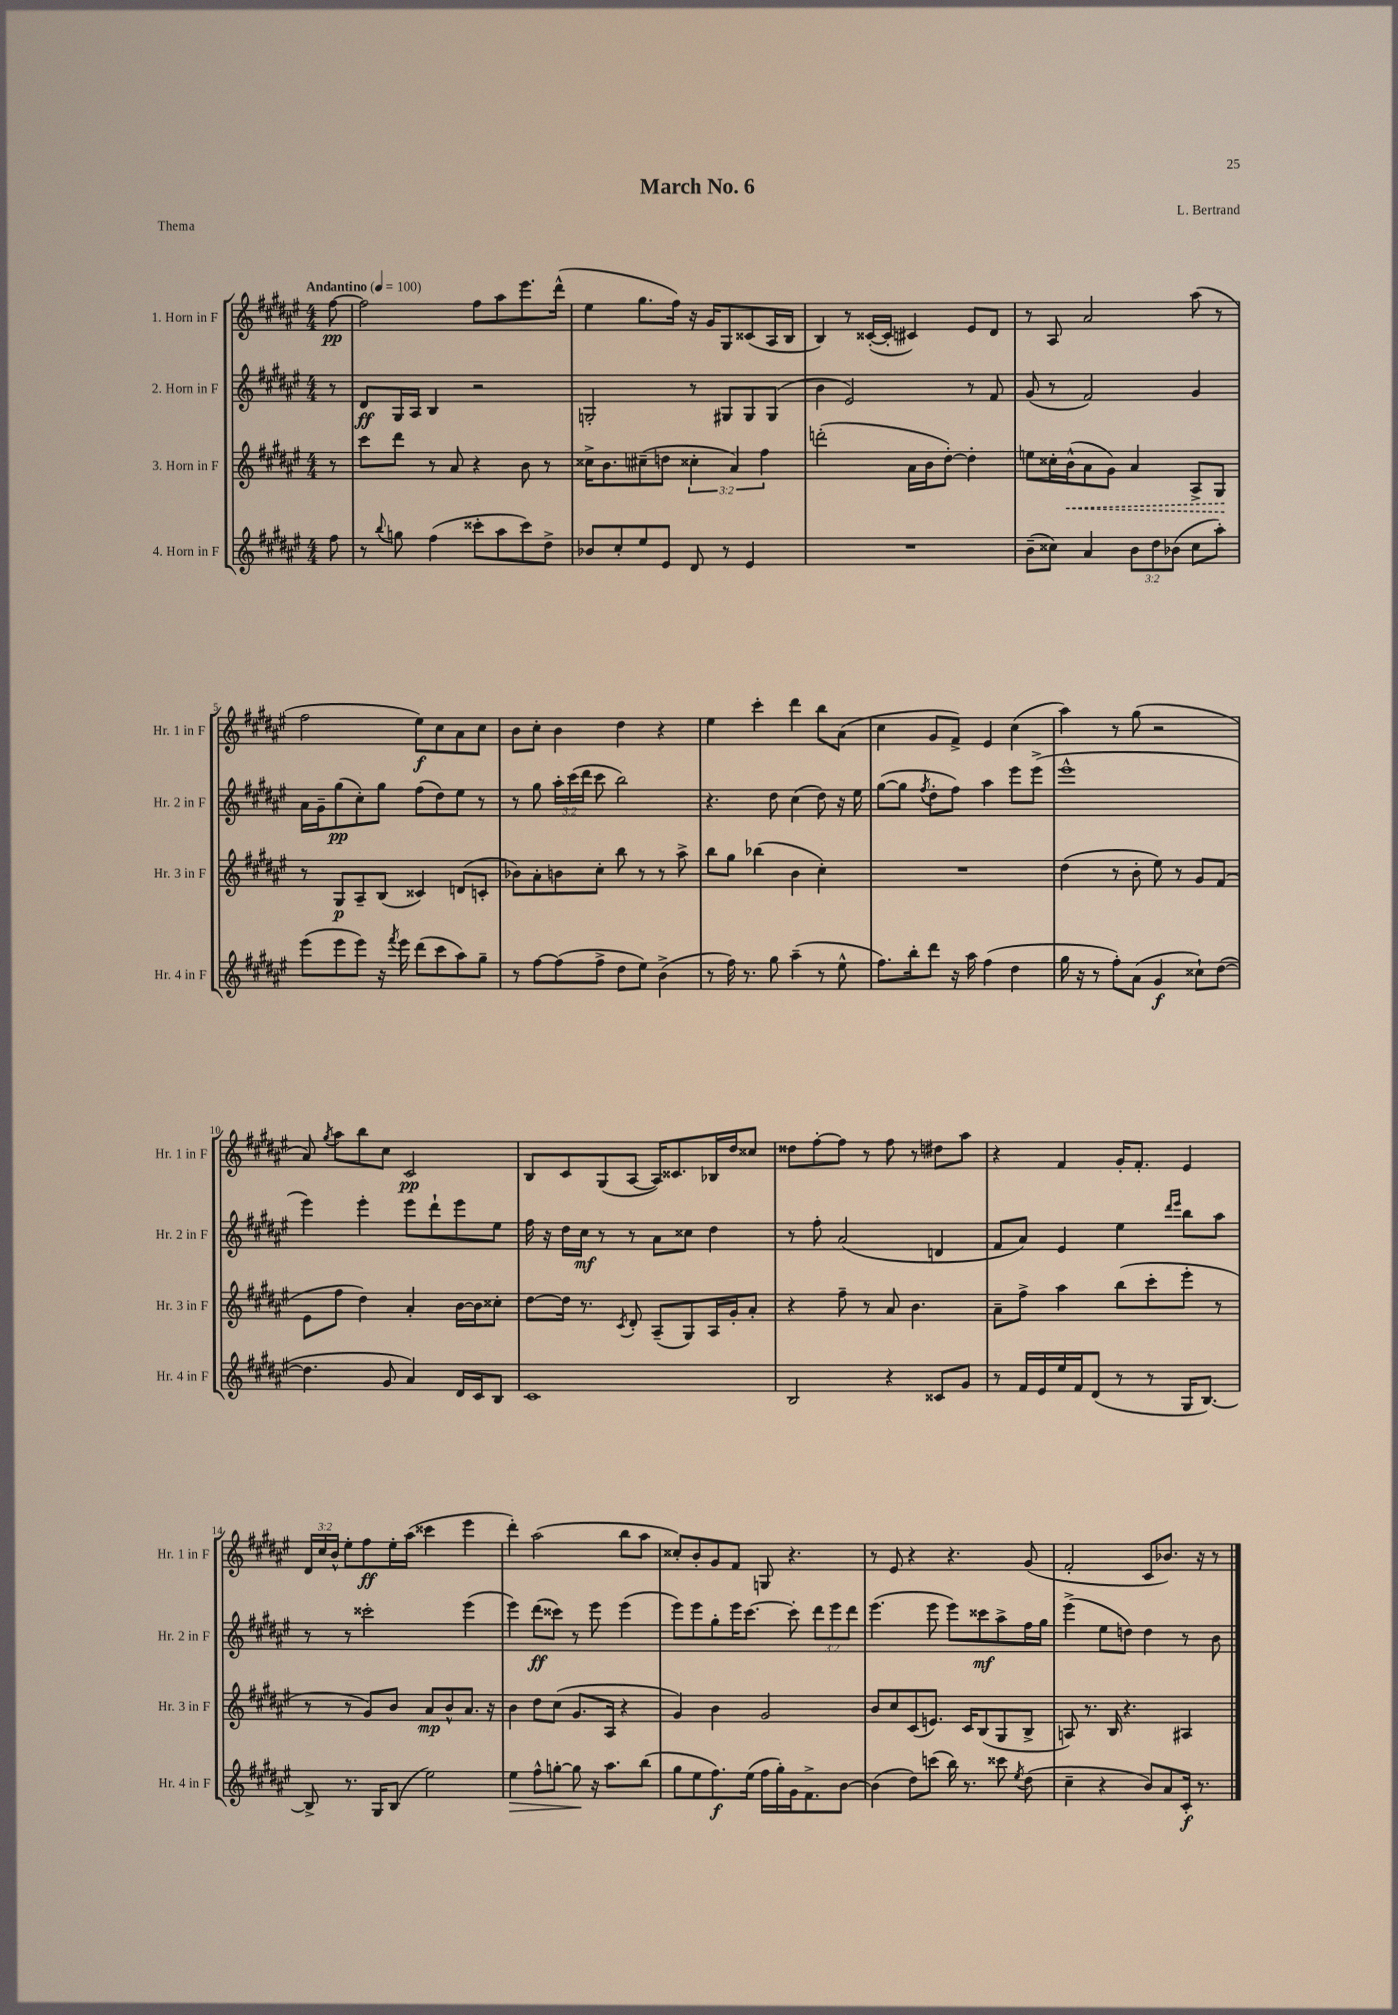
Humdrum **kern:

**kern	**kern	**kern	**kern
*staff4	*staff3	*staff2	*staff1
*clefG2	*clefG2	*clefG2	*clefG2
*k[f#c#g#d#a#e#]	*k[f#c#g#d#a#e#]	*k[f#c#g#d#a#e#]	*k[f#c#g#d#a#e#]
*M4/4	*M4/4	*M4/4	*M4/4
*MM100	*MM100	*MM100	*MM100
8ff#	8r	8r	[8ff#
=	=	=	=
8r	8ccc#	8d#	2ff#]
8qqbb	.	.	.
8gg	8ddd#	16G#	.
.	.	16A#	.
(4ff#	8r	4B	.
.	8a#	.	.
8ccc##'	4r	2r	8ff#
8aa#	.	.	8aa#
8ccc##)	8b	.	8.eee#
8dd#^	8r	.	.
.	.	.	(16ddd#^^
=	=	=	=
8b-	16cc##^	2G'	4ee#
.	8.b	.	.
8cc#'	.	.	.
8ee#	(8cc#~	.	8.gg#
8e#	8dd	.	.
.	.	.	16ff#)
8d#	6cc##'	8r	16r
.	.	.	16g#
8r	.	8G#	8G#
.	6a#)	.	.
4e#	.	8G#	(8c##
.	6ff#	.	.
.	.	(8G#	16A#
.	.	.	16B
=	=	=	=
1r	(2ddd'	4b	4B)
.	.	2e#)	8r
.	.	.	([16c##'
.	.	.	16c##']
.	16a#	.	4c#)
.	16b	.	.
.	[8dd#')	.	.
.	4dd#']	8r	8e#
.	.	8f#	8d#
=	=	=	=
(8b~	8ee	(8g#	8r
8cc##)	16cc##'	8r	8A#
.	(16b^^	.	.
4a#	8a#	2f#)	2a#
.	8g#)	.	.
12b	4a#	.	.
12dd#	.	.	.
(12b-	.	.	.
8cc##	8A#^	4g#	(8aa#
8aa#')	8G#	.	8r
=	=	=	=
(8eee#	8r	16a#	2ff#
.	.	16g#~	.
8eee#	8G#	(8gg#	.
8eee#)	8A#~	8cc#')	.
16r	(8B	8gg#	.
8qfff#	.	.	.
16eee#	.	.	.
(8ddd#	4c##)	(8ff#	8ee#)
8ccc#	.	8dd#)	8cc#
8aa#)	(8d	8ee#	8a#
8gg#~	8c'	8r	8cc#
=	=	=	=
8r	8b-)	8r	8b
[8ff#	8a#'	8gg#	8cc#'
(8ff#]	8b	24aa#'	4b
.	.	(24ccc#	.
.	.	24ddd#	.
8ff#^	8cc#'	8ccc#	.
8dd#	8bb	2bb)	4dd#
8ee#)	8r	.	.
(4b^	8r	.	4r
.	8aa#^	.	.
=	=	=	=
8r	8bb	4.r	4ee#
16ff#)	8gg#	.	.
8.r	.	.	.
.	(4bb-	.	4ccc#'
8gg#	.	8dd#	.
(4aa#~	4b	(4cc#	4ddd#
8r	4cc#')	8dd#)	8bb
8ee#^^	.	16r	(8a#
.	.	16ee#	.
=	=	=	=
8.ff#)	1r	([8gg#	4cc#
.	.	8gg#]	.
16bb'	.	.	.
.	.	8qff#	.
8ddd#	.	8dd#'	8g#
16r	.	8ff#)	8f#^)
16aa#	.	.	.
(4ff#	.	4aa#	4e#
4dd#	.	8eee#	(4cc#
.	.	(8eee#^	.
=	=	=	=
16gg#	(4dd#	1eee#^^	4aa#)
16r	.	.	.
8r	.	.	.
8ff#')	8r	.	8r
(8a#	8b'	.	(8gg#
4g#	8ee#)	.	2r
.	8r	.	.
8cc##`)	8g#	.	.
([8dd#	(8f#	.	.
=	=	=	=
4.dd#]	8e#	4eee#)	8a#)
.	.	.	8qgg#
.	8ff#	.	8aa#
.	4dd#)	4eee#'	8bb
8g#	.	.	8cc#
4a#)	4a#'	8eee#	2c#
.	.	8ddd#`	.
16d#	[16b	8eee#	.
16c#	16b]	.	.
8B	8cc##'	8ee#	.
=	=	=	=
1c#	[8dd#	16ff#	8B
.	.	16r	.
.	16dd#]	16dd#	8c#
.	8.r	16cc#	.
.	.	8r	(8G#
.	8qc#	.	.
.	8d#'	8r	[8A#
.	(8A#~	8a#	16A#])
.	.	.	8.c##
.	8G#)	8cc##	.
.	16A#	4dd#	16B-
.	16g#'	.	16dd#
.	8a#'	.	8cc##
=	=	=	=
2B	4r	8r	8dd##
.	.	8ff#'	[8ff#'
.	8ff#~	(2a#	8ff#]
.	8r	.	8r
4r	8a#	.	8ff#
.	4.b	.	8r
8c##	.	4d	8dd#
8g#	.	.	8aa#
=	=	=	=
8r	8a#~	8f#	4r
16f#	8ff#^	8a#)	.
16e#	.	.	.
16ee#	4aa#	4e#	4f#
16f#	.	.	.
(8d#	.	.	.
8r	(8bb	4ee#	16g#'
.	.	.	8.f#'
8r	8ccc#'	.	.
.	.	16qqddd#	.
.	.	16qqeee#	.
16G#	8eee#'	8bb	4e#
[8.B)	.	.	.
.	8r	8aa#	.
=	=	=	=
8B^]	8r	8r	24d#
.	.	.	24cc#
.	.	.	24b^^
8.r	8r	8r	8ee#'
.	8g#)	2ccc##'	8ff#
16G#	.	.	.
(8B	8b	.	16ee#'
.	.	.	(16aa#
2ee#)	8a#	.	4ccc##
.	8b^^	.	.
.	8.a#	(4eee#	4eee#
.	16r	.	.
=	=	=	=
4ee#	4b	4eee#)	4ddd#')
8ff#^^	8dd#	(8ddd#	(2aa#
[8gg'	(8cc#	8ccc##)	.
8gg]	8.g#	8r	.
16r	.	8eee#	.
8.aa#	16A#	.	.
.	4r	(4eee#	8bb
(8bb	.	.	8aa#
=	=	=	=
8gg#	4g#)	8eee#)	8cc##')
8ee#	.	8eee#	8b'
8.ff#)	4b	8gg#'	8g#
.	.	16eee#	8f#
(16ee#	.	[8.ccc#	.
16ff#	2g#	.	8G
16gg#')	.	.	.
16g#	.	8ccc#']	4.r
8.f#^	.	.	.
.	.	12ddd#	.
.	.	12eee#	.
[8b	.	.	.
.	.	12ddd#	.
=	=	=	=
(4b]	8b	(4.eee#	8r
.	8cc#	.	8e#
8dd#)	(8c#	.	4r
(8ccc	8.e)	8eee#	.
16bb)	.	8eee#)	4.r
8.r	16c#	.	.
.	(8B	8ccc##	.
8ccc##	8G#	8aa#^	.
8qee#	.	.	.
(8dd#	8B^	16ff#	(8g#
.	.	16gg#	.
=	=	=	=
4cc#~	8A)	(4eee#^	2f#'
.	8.r	.	.
4r	.	8ee#	.
.	16B	.	.
.	4.r	8dd)	.
8b)	.	4dd	8c#
8a#	.	.	8.b-)
16c#'	4A#	8r	.
8.r	.	.	16r
.	.	8b	8r
==	==	==	==
*-	*-	*-	*-
